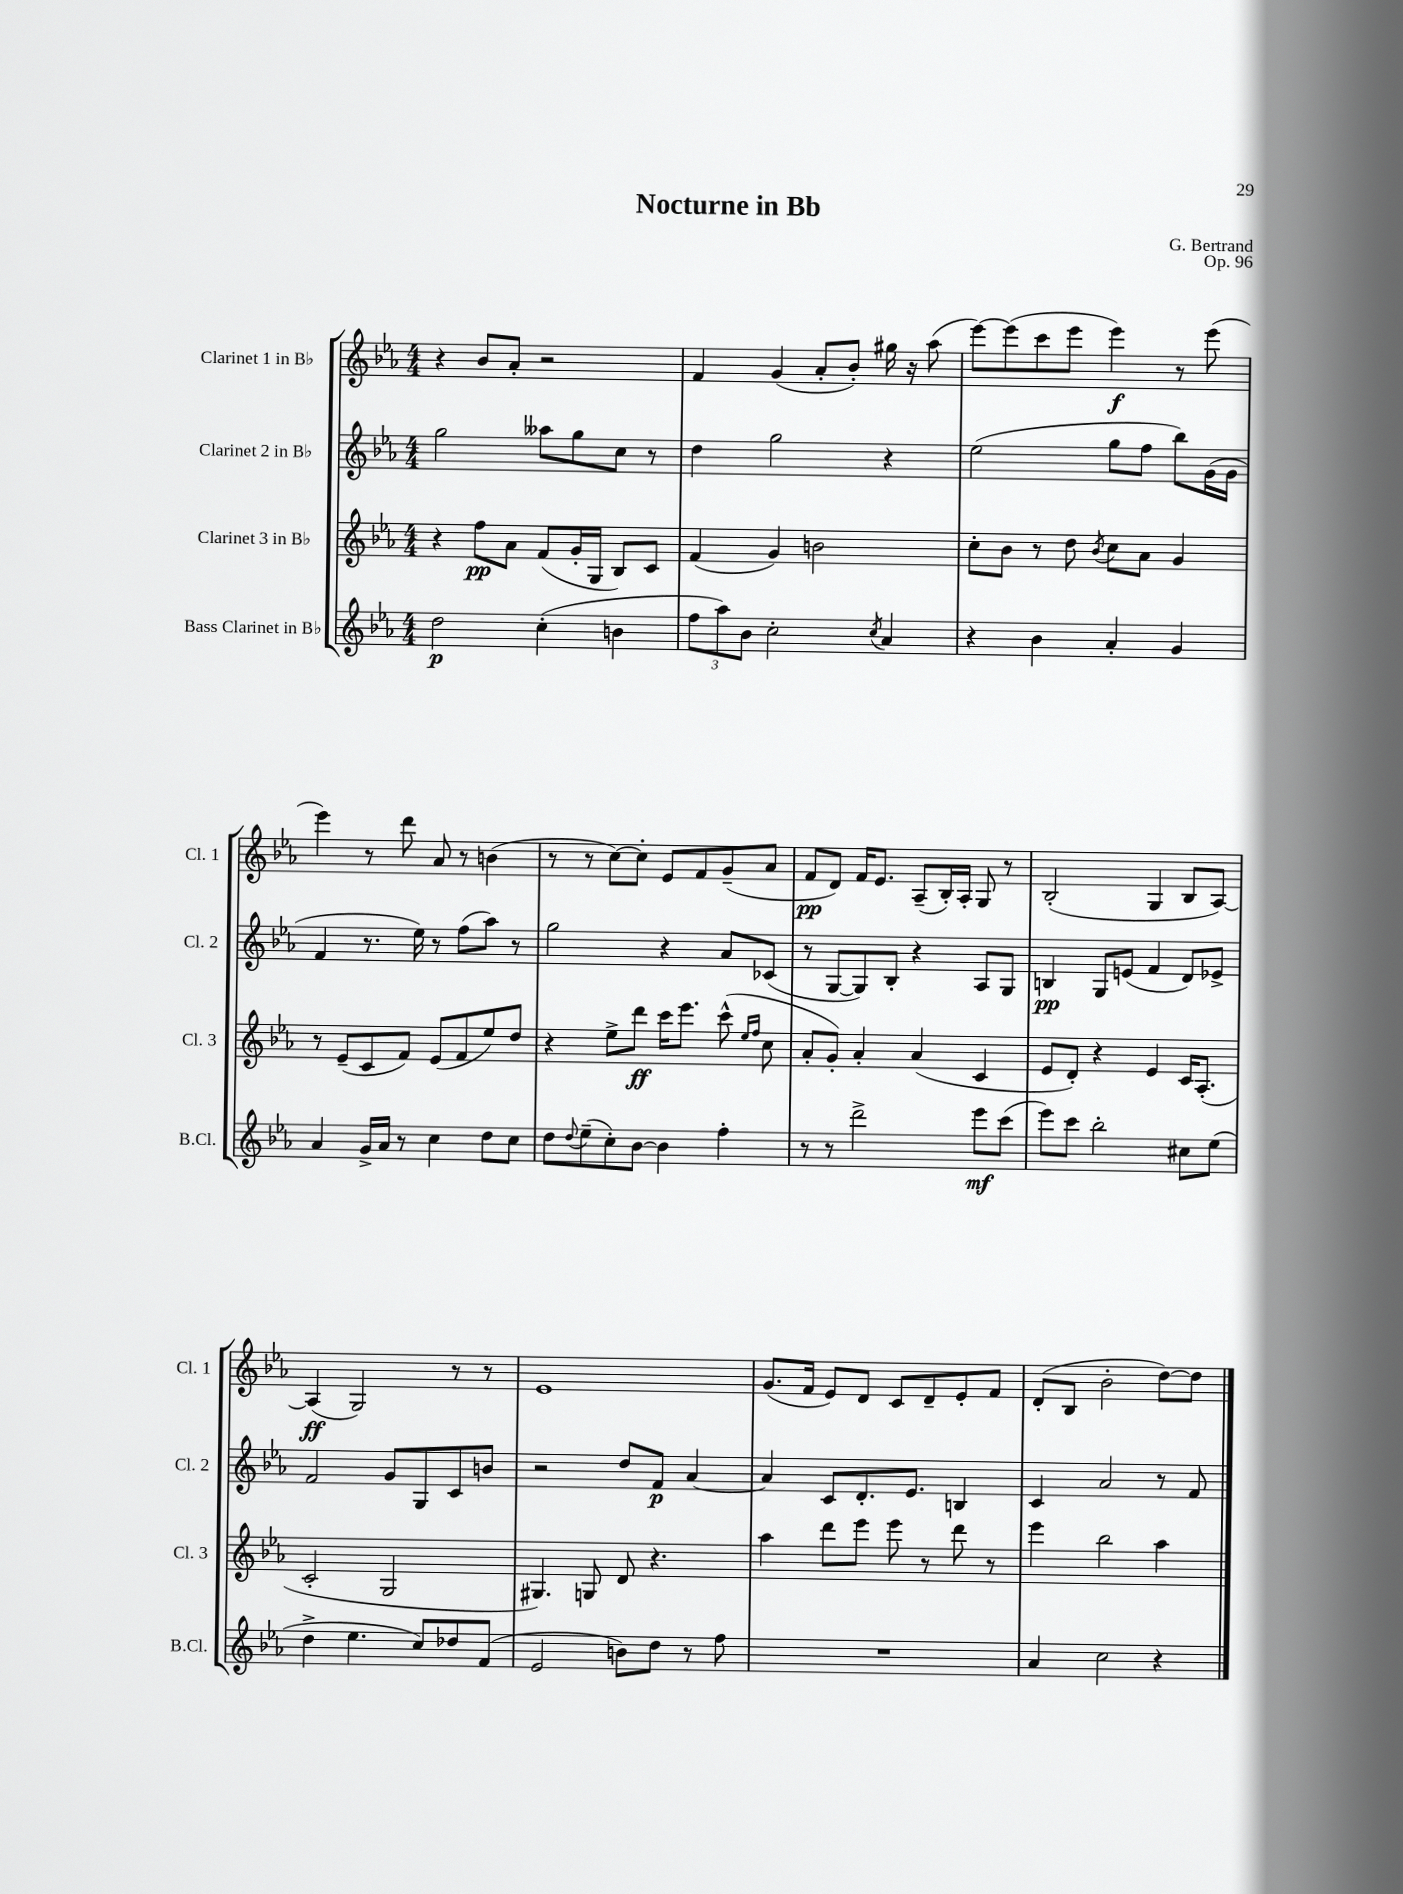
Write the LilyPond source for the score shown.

\header { title = "Nocturne in Bb" composer = "G. Bertrand" opus = "Op. 96" }
<<
\new StaffGroup <<
\new Staff = "s0" \with { instrumentName = "Clarinet 1 in Bb" shortInstrumentName = "Cl. 1" } {
    \clef treble \key ees \major \numericTimeSignature \time 4/4
    r4 bes'8 aes'8-. r2 |
    f'4 g'4( aes'8-. bes'8-.) gis''16 r16 aes''8( |
    ees'''8~) ees'''8( c'''8 ees'''8 ees'''4\f) r8 ees'''8( |
    ees'''4) r8 d'''8 aes'8 r8 b'4( |
    r8 r8 c''8~) c''8-. ees'8 f'8 g'8--( aes'8 |
    f'8\pp d'8) f'16 ees'8. aes8--( bes16-.) aes16-. g8 r8 |
    bes2-.( g4 bes8 aes8~) |
    aes4\ff( g2) r8 r8 |
    ees'1 |
    g'8.( f'16 ees'8) d'8 c'8 d'8-- ees'8-. f'8 |
    d'8-.( bes8 bes'2-. d''8~) d''8 \bar "|." |
}
\new Staff = "s1" \with { instrumentName = "Clarinet 2 in Bb" shortInstrumentName = "Cl. 2" } {
    \clef treble \key ees \major \numericTimeSignature \time 4/4
    g''2 aeses''8 g''8 c''8 r8 |
    d''4 g''2 r4 |
    ees''2( g''8 f''8 bes''8) g'16( g'16 |
    f'4 r8. ees''16) r8 f''8( aes''8) r8 |
    g''2 r4 aes'8 ces'8( |
    r8 g8~ g8) bes8-. r4 aes8 g8 |
    b4\pp g8 e'8( f'4 d'8) ees'8-> |
    f'2 g'8 g8 c'8 b'8 |
    r2 d''8 f'8\p aes'4~ |
    aes'4 c'8 d'8.-. ees'8. b4 |
    c'4 aes'2 r8 f'8 \bar "|." |
}
\new Staff = "s2" \with { instrumentName = "Clarinet 3 in Bb" shortInstrumentName = "Cl. 3" } {
    \clef treble \key ees \major \numericTimeSignature \time 4/4
    r4 f''8\pp aes'8 f'8( g'16-. g16 bes8) c'8 |
    f'4( g'4) b'2 |
    c''8-. bes'8 r8 d''8 \acciaccatura { bes'8 } c''8 aes'8 g'4 |
    r8 ees'8--( c'8 f'8) ees'8( f'8 ees''8) d''8 |
    r4 ees''8-> d'''8\ff c'''16 ees'''8. c'''8-^( \grace { ees''16 f''16 } c''8 |
    aes'8-. g'8-.) aes'4-. aes'4( c'4 |
    ees'8 d'8-.) r4 ees'4 c'16 aes8.-.( |
    c'2-. g2 |
    gis4.) g8 d'8 r4. |
    aes''4 d'''8 ees'''8 ees'''8 r8 d'''8 r8 |
    ees'''4 bes''2 aes''4 \bar "|." |
}
\new Staff = "s3" \with { instrumentName = "Bass Clarinet in Bb" shortInstrumentName = "B.Cl." } {
    \clef treble \key ees \major \numericTimeSignature \time 4/4
    d''2\p c''4-.( b'4 |
    \tuplet 3/2 { f''8 aes''8) bes'8 } c''2-. \acciaccatura { c''8 } aes'4 |
    r4 bes'4 aes'4-. g'4 |
    aes'4 g'16-> aes'16 r8 c''4 d''8 c''8 |
    d''8 \appoggiatura { d''8 } ees''8--( c''8-.) bes'8~ bes'4 f''4-. |
    r8 r8 d'''2-> ees'''8\mf c'''8( |
    ees'''8) c'''8 bes''2-. cis''8 ees''8( |
    d''4-> ees''4. c''8) des''8 f'8( |
    ees'2 b'8) d''8 r8 f''8 |
    R1 |
    aes'4 c''2 r4 \bar "|." |
}
>>
>>
\layout { \context { \Score \remove "Bar_number_engraver" } }
